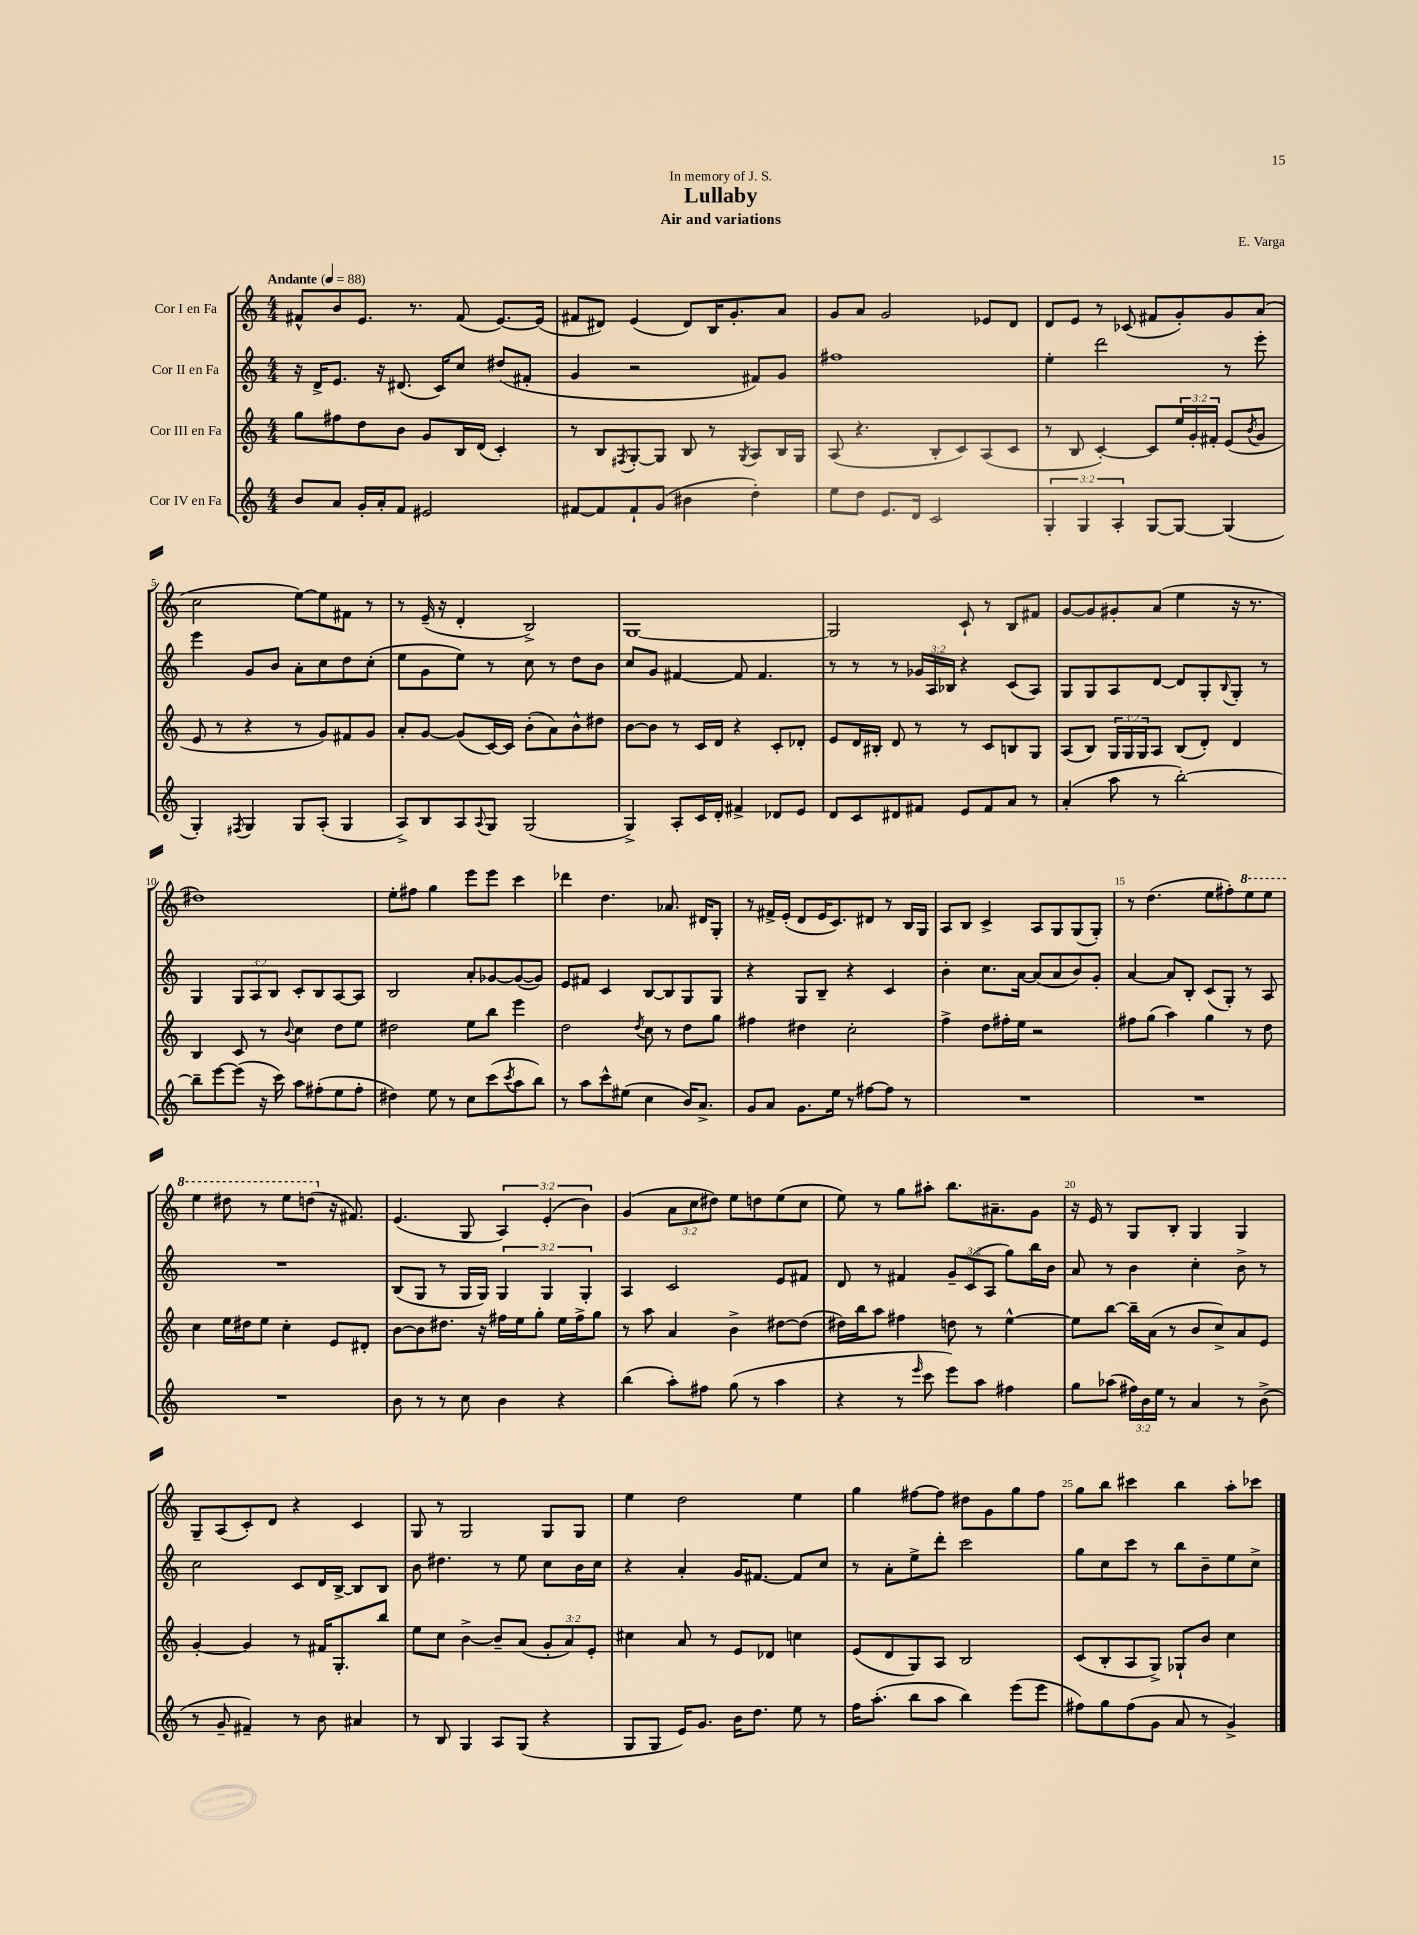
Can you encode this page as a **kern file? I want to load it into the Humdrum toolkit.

**kern	**kern	**kern	**kern
*staff4	*staff3	*staff2	*staff1
*clefG2	*clefG2	*clefG2	*clefG2
*k[]	*k[]	*k[]	*k[]
*M4/4	*M4/4	*M4/4	*M4/4
*MM88	*MM88	*MM88	*MM88
8b	8gg	16r	8f#^^
.	.	16d^	.
8a	8ff#	8.e	8b
16g'	8dd	.	8.e
16a'	.	16r	.
8f	8b	(8.d#	.
.	.	.	8.r
2e#	8g	.	.
.	.	16c)	.
.	16B	8cc	(8f#
.	(16d	.	.
.	4c')	(8dd#	[8.e)
.	.	8f#'	.
.	.	.	(16e]
=	=	=	=
[8f#	8r	4g	8f#
8f#]	8B	.	8d#)
.	8qF#	.	.
8f#`	[8G'	2r	(4e
(8g	8G]	.	.
4b#	8B	.	8d#)
.	8r	.	16B
.	.	.	8.g'
.	8qG	.	.
4dd')	8A	8f#)	.
.	16B	8g	8a
.	16G	.	.
=	=	=	=
8ee	(8A	1ff#	8g
8dd	4.r	.	8a
8.e	.	.	2g
16d	.	.	.
2c	8B'	.	.
.	8c)	.	.
.	(8A	.	8e-
.	8c	.	8d
=	=	=	=
6G'	8r	4ee'	8d
.	8B	.	8e
6G	.	.	.
.	[4c')	2ddd	8r
6A'	.	.	.
.	.	.	(8c-
[8G	8c]	.	8f#
8G_	24ee	.	8g')
.	24g'	.	.
.	24f#'	.	.
(4G]	(8e	8r	8g
.	8qb	.	.
.	8g	8eee'	(8a
=	=	=	=
4G')	8e	4eee	2cc
.	8r	.	.
8qF#	.	.	.
4G	4r	8g	.
.	.	8b	.
8G	8r	8a'	[8ee)
(8A'	8g)	8cc	8ee]
4G	8f#	8dd	8f#
.	8g	(8cc'	8r
=	=	=	=
8A^)	8a'	8ee	8r
8B	[8g	8g	(16e~
.	.	.	16r
8A	(8g]	8ee)	4d'
8qqA	.	.	.
8G	[16c)	8r	.
.	16c]	.	.
(2G	(8b'	8cc	2B^)
.	8a)	8r	.
.	8b^^	8dd	.
.	8dd#	8b	.
=	=	=	=
4G^)	[8b	8cc	[1G
.	8b]	8g	.
8A'	8r	[4f#	.
16c	16c	.	.
16d'	16d	.	.
4f#^	4r	8f#]	.
.	.	4.f#	.
8d-	8c'	.	.
8e	8d-'	.	.
=	=	=	=
8d	8e	8r	2G]
8c	16d	8r	.
.	16B#'	.	.
8d#	8d	8r	.
8f#	8r	24g-	.
.	.	24A	.
.	.	24B-	.
8e	8r	4r	8c`
8f#	8c	.	8r
8a	8B	(8c	8B
8r	8G	8A)	8f#
=	=	=	=
(4a'	(8A	8G	[8g
.	8B)	8G	8g]
8aa	24G	8A	8g#'
.	24G	.	.
.	24G	.	.
8r	8A	[8d	(8a
[2bb')	(8B	8d]	4ee
.	8d')	8G'	.
.	.	8qqB	.
.	4d	8G'	16r
.	.	.	8.r
.	.	8r	.
=	=	=	=
8bb~]	4B	4G	1dd#)
[8eee	.	.	.
(8eee]	8c	12G	.
.	.	12A	.
16r	8r	.	.
.	.	12B	.
16ccc)	.	.	.
.	8qqb	.	.
8aa	4cc	8c'	.
(8ff#'	.	8B	.
8ee	8dd	[8A	.
8ff#'	8ee	8A]	.
=	=	=	=
4dd#)	2dd#	2B	8ee'
.	.	.	8ff#
8ee	.	.	4gg
8r	.	.	.
8cc	8ee	8a'	8eee
(8ccc	8bb	[8g-	8eee
8qccc	.	.	.
8aa	4eee	(8g-_	4ccc
8bb)	.	8g-])	.
=	=	=	=
8r	2dd	8e	4ddd-
8aa	.	8f#	.
8ccc^^	.	4c	4.dd
(8ee#	.	.	.
.	8qdd	.	.
4cc	8cc	[8B	.
.	8r	8B]	8.a-
16b)	8dd	8G	.
8.a^	.	.	16d#
.	8gg	8G	8G'
=	=	=	=
8g	4ff#	4r	8r
8a	.	.	16f#^
.	.	.	(16e'
8.g	4dd#	8G	8d
.	.	8B~	16e
16ee	.	.	8.c)
8r	2cc'	4r	.
[8ff#	.	.	8d#
8ff#]	.	4c	8r
8r	.	.	16B
.	.	.	16G
=	=	=	=
1r	4ff^	4b'	8A
.	.	.	8B
.	8dd	8.cc	4c^
.	16ff#'	.	.
.	16ee	[16a	.
.	2r	(8a]	8A
.	.	8a	8G
.	.	8b)	(8G
.	.	8g'	8G')
=	=	=	=
1r	8ff#	[4a	8r
.	(8gg	.	(4.dd
.	4aa)	8a]	.
.	.	8B'	.
.	4gg	(8c	8ee
.	.	8G')	8ff#')
.	8r	8r	8eee
.	8dd	8A	8eee
=	=	=	=
1r	4cc	1r	4eee
.	16ee	.	8ddd#
.	16dd#	.	.
.	8ee	.	8r
.	4cc'	.	8eee
.	.	.	(8ddd
.	8e	.	16r
.	.	.	8.f#)
.	8d#'	.	.
=	=	=	=
8b	[8b	(8B	(4.e
8r	8b]	8G	.
8r	8.dd#	8r	.
8cc	.	16G	8G
.	16r	16G)	.
4b	16ff#	6G	6A)
.	16ee	.	.
.	8gg'	.	.
.	.	6G	(6e'
4r	16ee	.	.
.	16ff#^	.	.
.	.	6G'	6b)
.	8gg	.	.
=	=	=	=
(4bb	8r	4A	(4g
.	8aa	.	.
8aa')	4a	2c	12a
.	.	.	12cc
8ff#	.	.	.
.	.	.	12dd#)
(8gg	4b^	.	8ee
8r	.	.	8dd
4aa	[8dd#	8e	(8ee
.	(8dd#]	8f#	8cc
=	=	=	=
4r	16dd#)	8d	8ee)
.	16bb	.	.
.	8aa	8r	8r
8r	4ff#	4f#	8gg
16qqeee	.	.	.
8ccc	.	.	8aa#'
8eee)	8dd	12g~	8.bb
.	.	(12c	.
8aa	8r	.	.
.	.	12A	.
.	.	.	8.a#~
4ff#	[4ee^^	8gg)	.
.	.	16bb	8g
.	.	16b	.
=	=	=	=
8gg	8ee]	8a	16r
.	.	.	16e
(8aa-	[8bb	8r	8r
24ff#)	16bb~]	4b	8G
24b	.	.	.
.	(16a	.	.
24ee	.	.	.
8r	8r	.	8B'
4a	8b	4cc'	4G
.	8cc^)	.	.
8r	8a	8b^	4G
(8b^	8e	8r	.
=	=	=	=
8r	[4g'	2cc	8G~
8g~	.	.	(8A
4f#~)	4g]	.	8c')
.	.	.	8d
8r	8r	8c	4r
8b	16f#	16d	.
.	8.G'	[16B^	.
4a#	.	8B]	4c
.	8bb	8B	.
=	=	=	=
8r	8ee	8b	8G
8B	8cc	4.dd#	8r
4G	[4b^	.	2G
8A	8b~]	8r	.
(8G	(8a	8ee	.
4r	12g'	8cc	8G
.	12a)	.	.
.	.	16b	8G
.	12e'	.	.
.	.	16cc	.
=	=	=	=
8G	4cc#	4r	4ee
8G	.	.	.
16e)	8a	4a'	2dd
8.g	.	.	.
.	8r	.	.
16b	8e	16g	.
8.dd	.	[8.f#	.
.	8d-	.	.
8ee	4cc	8f#]	4ee
8r	.	8cc	.
=	=	=	=
16ff	(8e	8r	4gg
(8.aa'	.	.	.
.	8d	8a'	.
8bb	8G)	8ee^	[8ff#
8aa	8A	8ddd'	8ff#]
4bb)	2B	2ccc	8dd#
.	.	.	8g
(8eee	.	.	8gg
8eee	.	.	8ff#
=	=	=	=
8ff#)	(8c	8gg	8gg
8gg	8B'	8cc	8bb
(8ff#	8A	8ccc	4ccc#
8g	8G^)	8r	.
8a	8G-`	8bb	4bb
8r	8b	8b~	.
4g^)	4cc	8ee	8aa'
.	.	8cc^	8ccc-
==	==	==	==
*-	*-	*-	*-
